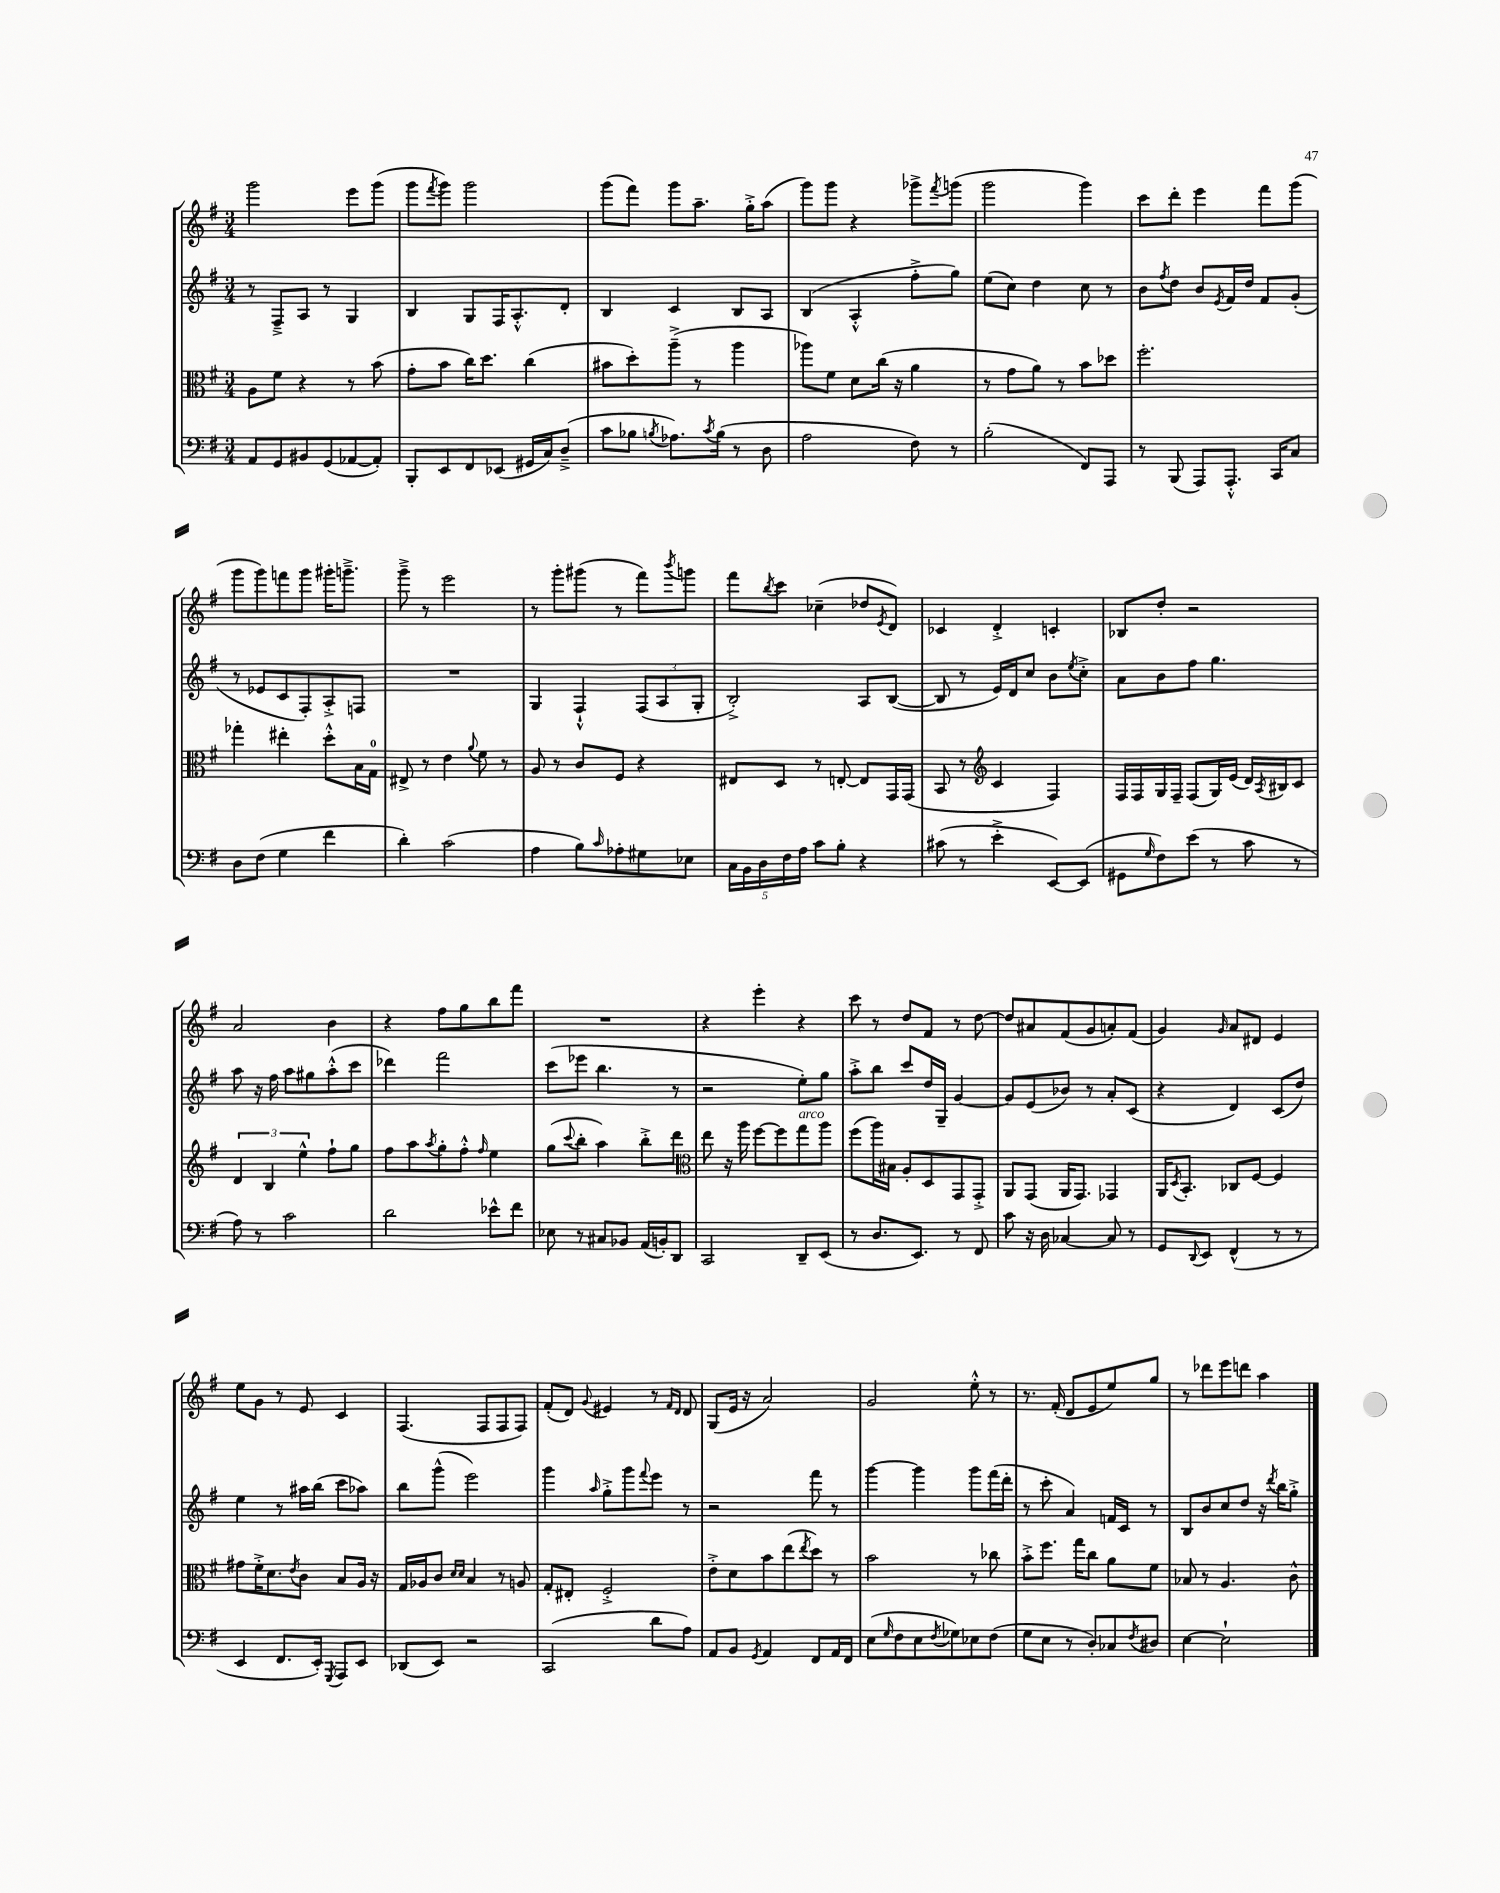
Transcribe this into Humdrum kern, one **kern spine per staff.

**kern	**kern	**kern	**kern
*part4	*part3	*part2	*part1
*staff4	*staff3	*staff2	*staff1
*clefF4	*clefC3	*clefG2	*clefG2
*k[f#]	*k[f#]	*k[f#]	*k[f#]
*M3/4	*M3/4	*M3/4	*M3/4
=98	=98	=98	=98
8AA/L	8A\L	8r	2ggg\
8GG/	8f#\J	8F#~^/L	.
8BB#X/	4r	8A/J	.
(8GG/	.	8r	.
[8AA-X/	8r	4G/	8eee\L
8AA-'/J])	(8b\	.	(8ggg\J
=99	=99	=99	=99
8BBB'/L	8g'\L	4B/	8ggg\L
.	.	.	8qfff#/
8EE/	8b\J	.	8ggg\J)
8FF#/	16cc\KL)	8G/L	2ggg\
.	8.dd\J	.	.
(8EE-X/J	.	16F#/K	.
.	.	8.A'^^/	.
16GG#X/LL	(4cc\	.	.
16C/J)	.	.	.
(8D~^/J	.	8d'/J	.
=100	=100	=100	=100
8c\L	8b#X\L	4B/	(8ggg\L
8B-X\J	8dd'\)	.	8fff#\J)
8qBn/	.	.	.
8.A-X\L)	(8aa~^\J	4c/	8ggg\L
.	8r	.	8.aa~\J
8qc/	.	.	.
(16B\Jk	.	.	.
8r	4aa\	8B/L	.
.	.	.	16gg'^\KL
8D\	.	8A/J	(8aa\J
=101	=101	=101	=101
2A\	8aa-X\L)	(4B/	8ggg\L)
.	8f#\J	.	8ggg\J
.	8d\L	4A'^^/	4r
.	(16cc\Jk	.	.
.	16r	.	.
8F#\)	4a\	8ff#'^\L	8ggg-X^\L
.	.	.	8qfff#/
8r	.	8gg\J)	(8gggn\J
=102	=102	=102	=102
(2B'\	8r	(8ee\L	2ggg\
.	8g\L	8cc\J)	.
.	8a\J)	4dd\	.
.	8r	.	.
8FF#/L)	8b\L	8cc\	4ggg\)
8AAA/J	8dd-X\J	8r	.
=103	=103	=103	=103
8r	2.ff#'\	8b\L	8ccc\L
.	.	8qff#/	.
(8BBB/	.	8dd\J	8ddd'\J
8AAA/L)	.	8b/L	4eee\
.	.	8qe/	.
8.AAA'^^/J	.	16f#/L	.
.	.	16dd/JJ	.
.	.	8f#/L	8fff#\L
16CC/KL	.	.	.
8C/J	.	(8g'/J	(8ggg\J
!!LO:LB:g=z
=104	=104	=104	=104
8D\L	4gg-X'\	8r	8ggg\L
(8F#\J	.	8e-X/L	8ggg\)
4G\	4ee#X'\	8c/	8fffn\
.	.	8F#'/)	8ggg\J
4f#\	8dd'^^\L	8A'^/	16ggg#X'\KL
.	.	.	8.gggn~^\J
.	16B\L	8Fn/J	.
.	16G\JJ	.	.
=105	=105	=105	=105
4d'\)	8E#X^/	2.r	8ggg~^\
.	8r	.	8r
(2c\	4e\	.	2eee\
.	8qqa/	.	.
.	8f#\	.	.
.	8r	.	.
=106	=106	=106	=106
4A\	8A/	4G/	8r
.	8r	.	8ggg'\L
8B\L)	8c/L	4F#`^^/	(8ggg#X\J
16qqc/	.	.	.
8A-X'\	8F#/J	.	8r
8G#X\	4r	(12F#/L	8fff#\L)
.	.	12A/	.
.	.	.	8qbbb/
8E-X\J	.	.	8gggn\J
.	.	12G'/J	.
=107	=107	=107	=107
20C\LL	8E#X/L	2B'^/)	8fff#\L
20BB\	.	.	.
20D\	.	.	.
.	.	.	8qbb/
.	8D/J	.	8ccc\J
20F#\	.	.	.
20A\JJ	.	.	.
8c\L	8r	.	(4cc-X~\
8B'\J	[8En'/	.	.
4r	8E/L]	8A/L	8dd-X/L
.	.	.	8qe/
.	16GG/L	([8B/J	8d/J)
.	(16GG/JJ	.	.
=108	=108	=108	=108
(8c#X\	8BB/	8B/]	4c-X/
8r	8r	8r	.
*	*clefG2	*	*
4e'^\	4c/	16e/LL)	4d'^/
.	.	16d/J	.
.	.	8cc/J	.
[8EE/L)	4F#/)	8b\L	4cn'/
.	.	8qee/	.
(8EE/J]	.	8cc'^\J	.
=109	=109	=109	=109
8GG#X\L	16F#/LL	8a\L	8B-X/L
.	16F#/	.	.
16qqG/	.	.	.
8F#\)	16G/	8b\	8dd'/J
.	16F#~/JJ	.	.
(8e\J	(8F#/L	8ff#\J	2r
8r	16G/L)	4.gg\	.
.	(16e/JJ	.	.
8c\	16d/LL)	.	.
.	8qA/	.	.
.	16B#X/J	.	.
8r	8c/J	.	.
!!LO:LB:g=z
=110	=110	=110	=110
8A\)	6d/	8aa\	2a/
8r	.	16r	.
.	6B/	.	.
.	.	16ff#\	.
2c\	.	8aa\L	.
.	6ee^^\	.	.
.	.	8gg#X\	.
.	8ff#`\L	(8aa'^^\	4b\
.	8gg\J	8ccc\J	.
=111	=111	=111	=111
2d\	8ff#\L	4ddd-X\)	4r
.	8aa\	.	.
.	8qaa/	.	.
.	8gg'\	2fff#\	8ff#\L
.	8ff#'^^\J	.	8gg\
.	16qqff#/	.	.
8e-X^^\L	4ee\	.	8bb\
8f#\J	.	.	8fff#\J
=112	=112	=112	=112
8E-X\	(8gg\L	(8ccc\L	2.r
.	8qqccc/	.	.
8r	8bb'\J	8eee-X\J	.
8C#X/L	4aa\)	4.bb\	.
8BB-X/J	.	.	.
(16AA/LL	8bb'^\L	.	.
16BBn'/J)	.	.	.
8DD/J	8ddd\J	8r	.
=113	=113	=113	=113
*	*clefC3	*	*
2CC/	8ee\	2r	4r
.	16r	.	.
.	16aa\	.	.
.	[8ff#\L	.	4eee'\
.	8ff#\]	.	.
!	!LO:TX:a:i:t=arco	!	!
8DD~/L	8gg\	8ee'\L)	4r
(8EE/J	8aa\J	8gg\J	.
=114	=114	=114	=114
8r	(8ff#\L	8aa'^\L	8ccc\
8.D/L	16aa\L)	8bb\J	8r
.	16B#X\JJ	.	.
.	8A'/L	8ccc/L	8dd/L
8.EE/J)	.	.	.
.	8D/	16dd/L	8f#/J
.	.	16G~/JJ	.
8r	8GG/	[4g/	8r
8FF#/	8GG'^/J	.	[8dd\
=115	=115	=115	=115
8c\	8AA/L	8g/L]	8dd/L]
16r	(8GG/J	(8e/	8a#X/
16D\	.	.	.
[4C-X/	16AA/KL	8b-X/J)	(8f#/
.	8.GG/J)	.	.
.	.	8r	8g/
8C-/]	4GG-X/	8a'/L	8an'/)
8r	.	(8c/J	(8f#/J
=116	=116	=116	=116
8GG/L	16AA/KL	4r	4g/)
.	8qD/	.	.
.	8.BB'/J	.	.
8qqDD/	.	.	.
8EE/J	.	.	.
.	.	.	16qqg/
(4FF#^^/	8C-X/L	4d/)	8a/L
.	[8F#/J	.	8d#X/J
8r	4F#/]	(8c/L	4e/
8r	.	8dd/J)	.
!!LO:LB:g=z
=117	=117	=117	=117
4EE/	8g#X\L	4ee\	8ee\L
.	16f#'^\K	.	8g\J
.	8.d\	.	.
8.FF#/L	.	8r	8r
.	8qe/	.	.
.	8c\J	16aa#X\LL	8e/
16EE'/Jk)	.	(16bb\JJ	.
8qGGG/	.	.	.
8AAA/L	8B/L	8ccc\L	4c/
8EE/J	16A/Jk	8aa-X\J)	.
.	16r	.	.
=118	=118	=118	=118
(8DD-X/L	16G/LL	8bb\L	(4.F#/
.	16A-X/J	.	.
8EE/J)	8c/J	(8ggg^^\J	.
.	16qqd/LL	.	.
.	16qqd/JJ	.	.
2r	4B/	2eee\)	.
.	.	.	8F#/L
.	8r	.	8F#/
.	8An/	.	8F#/J)
=119	=119	=119	=119
(2CC/	8G'/L	4ggg\	(8f#'/L
.	8E#X'/J	.	8d/J)
.	.	16qqaa/	8qqg/
.	2F#'^/	8gg'^\L	4e#X/
.	.	8ggg\	.
.	.	8qqfff#/	.
8d\L	.	8eee\J	8r
.	.	.	16qqf#/LL
.	.	.	16qqd/JJ
8A\J)	.	8r	8d/
=120	=120	=120	=120
8AA/L	8e'^\L	2r	(8G/L
8BB/J	8d\	.	16e/Jk
.	.	.	16r
8qGG/	.	.	.
4AA/	8b\	.	2a/)
.	(8ee\	.	.
.	8qee/	.	.
8FF#/L	8dd\J)	8fff#\	.
16AA/L	8r	8r	.
16FF#/JJ	.	.	.
=121	=121	=121	=121
(8E\L	2b\	[4ggg\	2g/
16qqG/	.	.	.
8F#\	.	.	.
8E\	.	4ggg\]	.
8qF#/	.	.	.
8G-X\)	.	.	.
8E-X\	8r	8ggg\L	8ee'^^\
(8F#\J	8cc-X\	(16fff#\L	8r
.	.	16ddd'\JJ	.
=122	=122	=122	=122
8G\L	8b'^\L	8r	8.r
8E\J	8.ff#\J	8ccc'\	.
.	.	.	(16f#'/
8r	.	4a/)	8d/L
.	16gg\KL	.	.
8D'/L)	8cc\J	.	8e/
8C-X/	8a\L	16fn/LL	8ee/)
.	.	16c/JJ	.
8qF#/	.	.	.
8D#X/J	8f#\J	8r	8gg/J
=123	=123	=123	=123
[4E\	8B-X/	8B/L	8r
.	8r	8b/	8ddd-X\L
2E`\]	4.A/	8cc/	8eee\
.	.	8dd/J	8dddn\J
.	.	16r	4aa\
.	.	8qddd/	.
.	.	16bb\KL	.
.	8c^^\	8gg'^\J	.
==	==	==	==
*-	*-	*-	*-
